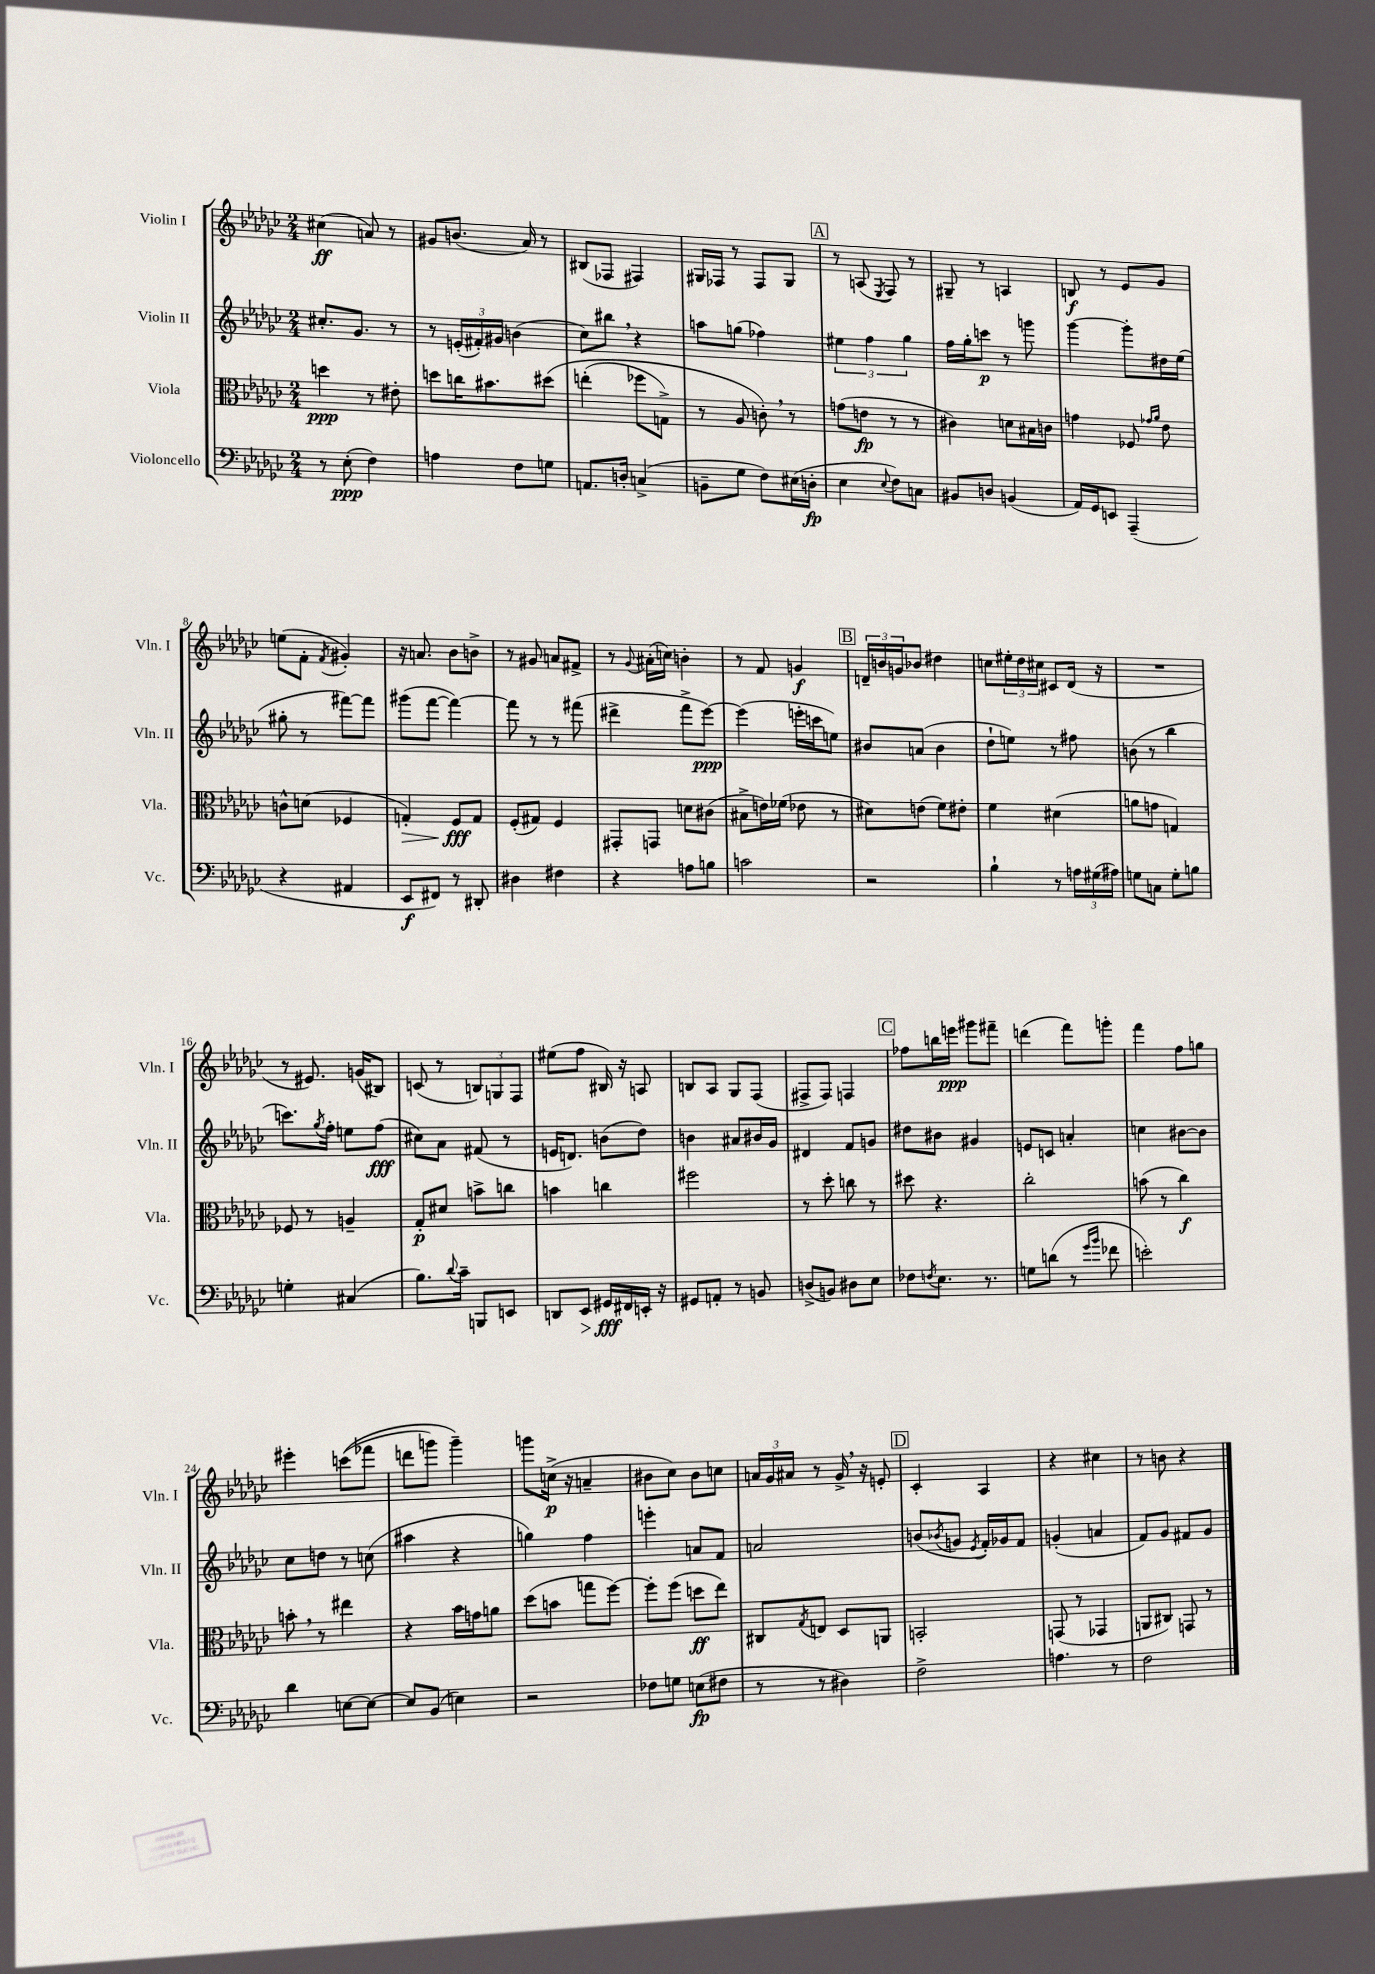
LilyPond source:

<<
\new StaffGroup <<
\new Staff = "s0" \with { instrumentName = "Violin I" shortInstrumentName = "Vln. I" } {
    \clef treble \key ges \major \numericTimeSignature \time 2/4
    cis''4\ff( a'8) r8 |
    gis'8 b'8.( aes'16) r8 |
    bis8( fes8 fis4) |
    gis16 fes16 r8 fes8 gis8 |
    \mark \markup { \box "A" } r8 a8( \acciaccatura { ees8 } f8) r8 |
    gis8-- r8 a4 |
    b8\f r8 ees'8 ges'8 |
    e''8( f'8-. \acciaccatura { f'8 } gis'4-.) |
    r16 a'8. bes'8 b'8-> |
    r8 gis'8 a'8 fis'8-> |
    r8 \appoggiatura { ges'8 } ais'16-.( c''16) b'4-. |
    r8 f'8 g'4\f |
    \mark \markup { \box "B" } \tuplet 3/2 { d'16-- b'16 g'16 } bes'8 dis''4 |
    c''8 \tuplet 3/2 { eis''16-. des''16 cis''16 } cis'8 des'16( r16 |
    R2 |
    r8 eis'8.) g'16( bis8) |
    c'8( r8 \tuplet 3/2 { b8) g8 f8 } |
    eis''8( f''8 bis16) r16 a8 |
    b8 aes8 ges8 f8( |
    fis8-> fis8) f4 |
    \mark \markup { \box "C" } fes''8 b''16 e'''16\ppp gis'''8 fis'''8-- |
    d'''4( f'''8) g'''8-. |
    f'''4 f''8 g''8 |
    eis'''4-. c'''8(\( fes'''8 |
    d'''8 g'''8) g'''4--\) |
    g'''8 c''16->\p( r16 a'4-- |
    bis'8 ces''8) bis'8 c''8 |
    \tuplet 3/2 { a'16 ges'16 ais'16 } r8 ges'16-> \breathe r16 e'8-. |
    \mark \markup { \box "D" } ces'4-. aes4 |
    r4 cis''4 |
    r8 b'8 r4 \bar "|." |
}
\new Staff = "s1" \with { instrumentName = "Violin II" shortInstrumentName = "Vln. II" } {
    \clef treble \key ges \major \numericTimeSignature \time 2/4
    cis''8.-. ges'8. r8 |
    r8 \tuplet 3/2 { e'16-.( fis'16-.) gis'16 } b'4( |
    ces''8) bis''8 \breathe r4 |
    a''8 g''8( fes''4) |
    \mark \markup { \box "A" } \tuplet 3/2 { eis''4 f''4 ges''4 } |
    f''16 ges''16-. c'''8\p r8 g'''8 |
    ges'''4~ ges'''8-. dis''16 ees''16( |
    gis''8-. r8 fis'''8~) fis'''8 |
    gis'''8( f'''8~ f'''4~) |
    f'''8 r8 r8 fis'''8( |
    dis'''4-> f'''8-> ees'''8~\ppp) |
    ees'''4( e'''16-. c'''16 e''8) |
    \mark \markup { \box "B" } bis'8 a'8( bis'4 |
    des''8-! e''8) r8 fis''8 |
    b'8( r8 bes''4 |
    c'''8.) \acciaccatura { ges''8 } f''16-. e''8 f''8\fff( |
    cis''8) aes'8 fis'8( r8 |
    e'16 d'8.) b'8( des''8) |
    b'4 ais'8 bis'16 ges'16 |
    dis'4 f'8 g'8 |
    \mark \markup { \box "C" } dis''8 bis'8 gis'4 |
    e'8 c'8 a'4-. |
    c''4 bis'8~ bis'8 |
    ces''8 d''8 r8 c''8( |
    ais''4 r4 |
    g''4) f''4 |
    e'''4-. a'8 f'8 |
    a'2 |
    \mark \markup { \box "D" } b'8( \acciaccatura { bes'8 } g'8 \acciaccatura { ees'8 } f'16-.) ges'16 f'8 |
    g'4-.( a'4 |
    f'8) ges'8 fis'8 ges'8 \bar "|." |
}
\new Staff = "s2" \with { instrumentName = "Viola" shortInstrumentName = "Vla." } {
    \clef alto \key ges \major \numericTimeSignature \time 2/4
    d''4\ppp r8 eis'8-. |
    d''8 c''16 bis'8. dis''8\( |
    e''4-.( fes''8 g8->) |
    r8 aes8 c'8-.\) \breathe r8 |
    \mark \markup { \box "A" } g'8( e'8\fp r8 r8 |
    cis'4) d'8 bis16 c'16 |
    g'4 fes8 \grace { ges'16 aes'16 } ees'8 |
    c'8-^ d'8( fes4 |
    g4-.\>) f8\fff\! g8 |
    f8-.( gis8) f4 |
    gis,8-. g,8 d'8 cis'8( |
    bis8-> e'16) fes'16( ees'8 r8 |
    \mark \markup { \box "B" } dis'8) e'8( f'8) eis'8-. |
    f'4 dis'4( |
    a'8 g'8 g4) |
    fes8 r8 a4-- |
    ges8-.\p dis'8 b'8-> c''8 |
    b'4 c''4 |
    fis''2 |
    r8 des''8-. c''8 r8 |
    \mark \markup { \box "C" } dis''8 r4. |
    ces''2-. |
    b'8( r8 ces''4\f) |
    b'8-. \breathe r8 eis''4 |
    r4 bes'16 g'16 a'8 |
    des''8( b'8 g''8 f''8~) |
    f''8-. f''8( d''8\ff ees''8) |
    cis8 \acciaccatura { ges8 } e8 des8 a,8 |
    \mark \markup { \box "D" } b,2-. |
    g,8( r8 ges,4 |
    a,8 cis8) g,8 r8 \bar "|." |
}
\new Staff = "s3" \with { instrumentName = "Violoncello" shortInstrumentName = "Vc." } {
    \clef bass \key ges \major \numericTimeSignature \time 2/4
    r8 ees8-.\ppp( f4) |
    a4 f8 g8 |
    a,8. d16-. c4->( |
    b,8-- ges8 f8) eis16( d16-.\fp |
    \mark \markup { \box "A" } ees4 \appoggiatura { ees8 } f8) c8 |
    bis,8 d8 b,4( |
    aes,16) ges,16 e,8 aes,,4--( |
    r4 ais,4 |
    ees,8\f fis,8) r8 dis,8-. |
    dis4 fis4 |
    r4 a8 b8 |
    c'2 |
    \mark \markup { \box "B" } r2 |
    bes4-! r8 \tuplet 3/2 { a16 gis16( ais16) } |
    g8 c8 g8-. b8 |
    g4-. cis4( |
    bes8.) \appoggiatura { des'8 } ces'16-- b,,8 e,8 |
    d,8 ees,8\> gis,16\fff\! fis,16 e,16-. r16 |
    gis,8 a,8-. r8 b,8 |
    d8->( b,8) dis8 ees8 |
    \mark \markup { \box "C" } fes8 \acciaccatura { f8 } ees8. r8. |
    g8 d'8( r8 \grace { ges'16 bes'16 } fes'8 |
    e'2-.) |
    des'4 e8~ e8~ |
    e8 bes,8( e4) |
    r2 |
    fes8 g8 e8\fp( fis8 |
    r8 r8 dis4) |
    \mark \markup { \box "D" } f2-> |
    a4. r8 |
    f2 \bar "|." |
}
>>
>>
